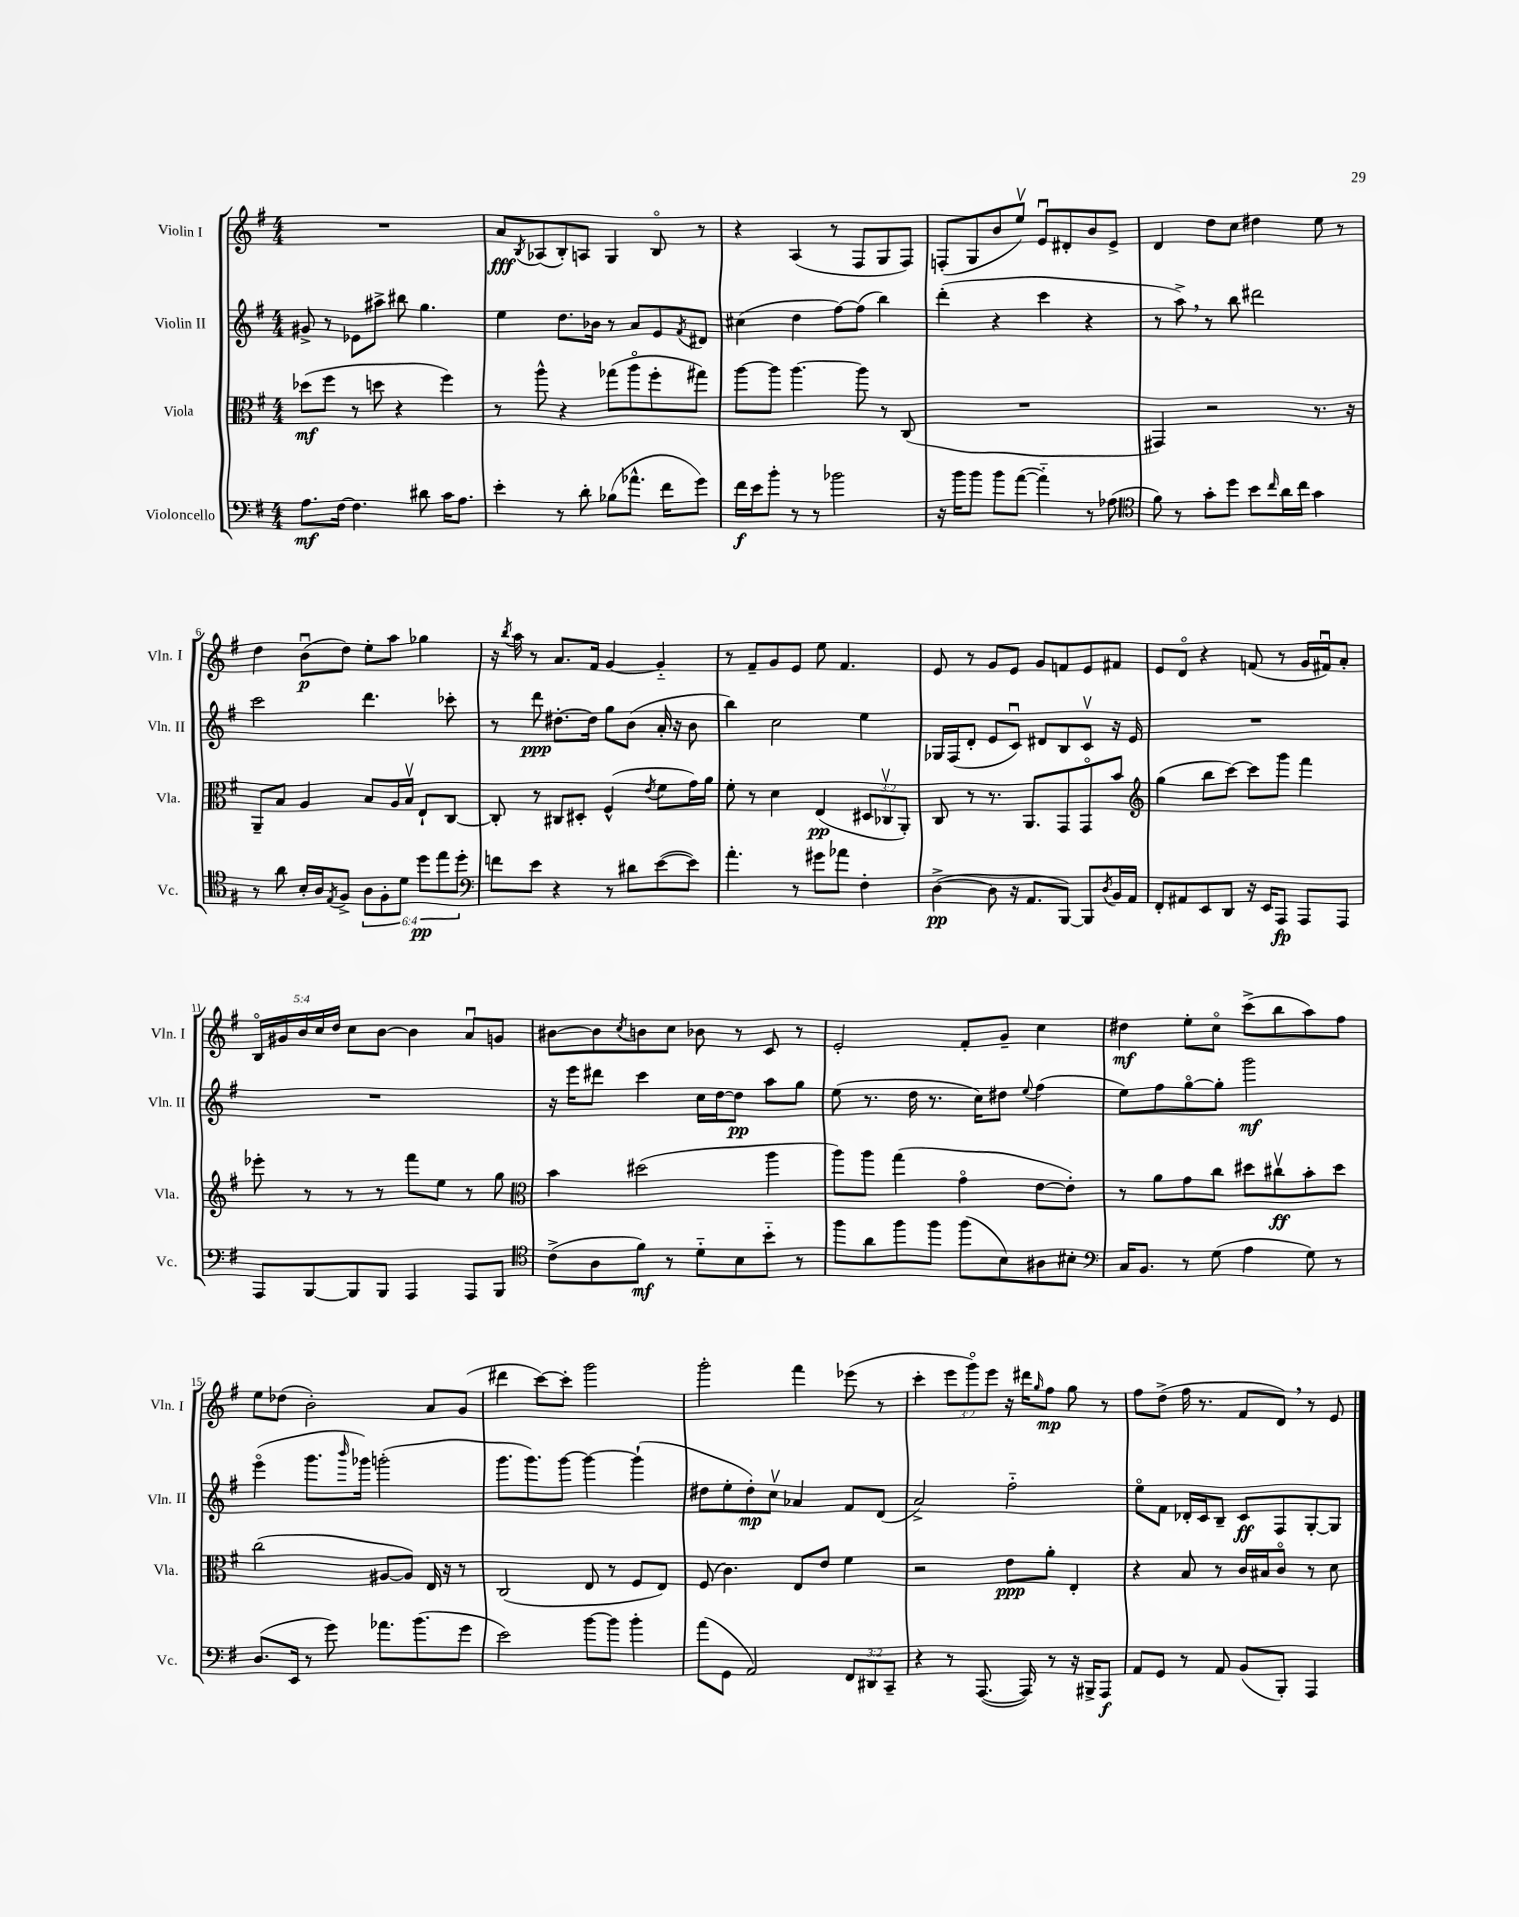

**kern	**kern	**kern	**kern
*staff4	*staff3	*staff2	*staff1
*clefF4	*clefC3	*clefG2	*clefG2
*k[f#]	*k[f#]	*k[f#]	*k[f#]
*M4/4	*M4/4	*M4/4	*M4/4
8.A\L	(8dd-\L	8g#^/	1r
.	8ff#\J	8r	.
[16F#\Jk	.	.	.
4.F#\]	8r	8e-\L	.
.	8dd\	8aa#^\J	.
.	4r	8bb#\	.
8d#\	.	4.gg\	.
16c\LK	4ff#\)	.	.
8.A\J	.	.	.
=	=	=	=
4e'\	8r	4ee\	8a/L
.	.	.	8qB/
.	8aa^^\	.	(8A-/
8r	4r	8.dd\L	8B'/)
8d'\	.	.	8A/J
.	.	16b-\Jk	.
(8B-\L	(8gg-\L	8r	4G/
8.a-^^\J	8aao\	8a/L	.
.	8ff#'\	8e/	8Bo/
16f#\LK	.	.	.
.	.	8qf#/	.
8g\J)	8gg#\J)	8d#/J	8r
=	=	=	=
16f#\LL	[8aa\L	(4cc#\	4r
16e\J	.	.	.
8b'\J	8aa\]J	.	.
8r	[4.aa\	4dd\	(4A/
8r	.	.	.
2b-\	.	[8ff#\L)	8r
.	8aa\]	(8ff#\]J	8F#/L
.	8r	4bb\)	8G/
.	(8C/	.	8F#/J)
=	=	=	=
16r	1r	(4ddd'\	(8F'/L
16b\LK	.	.	.
8b\J	.	.	8G/
8b\L	.	4r	8b/
([8a\J	.	.	8eev/J)
4a'~\])	.	4ccc\	8eu/L
.	.	.	8d#'/
8r	.	4r	8b/
(8A-\	.	.	8e^/J
=	=	=	=
*clefC4	*	*	*
8f#\)	4GG#/)	8r	4d/
8r	.	8aa^\)	.
8g'\L	2r	8r	8dd\L
8dd\J	.	8bb\	8cc\J
8b\L	.	2ddd#\	4dd#\
16qqcc/	.	.	.
16a\L	.	.	.
16cc\JJ	.	.	.
4g\	8.r	.	8ee\
.	.	.	8r
.	16r	.	.
=	=	=	=
8r	8AA~/L	2ccc\	4dd\
8a\	8B/J	.	.
16B'/LL	4A/	.	(8bu\L
16A/J	.	.	.
8qE/	.	.	.
8F#^/J	.	.	8dd\J)
12A\L	8B/L	4.ddd\	8ee'\L
12F#'\	.	.	.
.	16A/L	.	8aa\J
12d\J	.	.	.
.	16Bv/JJ	.	.
12dd\L	8E`/L	.	4gg-\
12ee\	.	.	.
.	[8C/J	8ccc-'\	.
12dd'\J	.	.	.
=	=	=	=
*clefF4	*	*	*
8f\L	8C'/]	8r	16r
.	.	.	8qbb/
.	.	.	16aa\
8e\J	8r	8ddd\	8r
4r	8C#/L	[8.dd#'\L	8.a/L
.	8D#'/J	.	.
.	.	16dd#\]Jk	16f#/Jk
8r	(4F#^^/	8gg\L	[4g/
8d#\L	.	(8b\J	.
.	8qe/	.	.
([8e\	8f#\L	16a'/	4g'~/]
.	.	16r	.
8e\]J)	16g\L)	8b\	.
.	16a\JJ	.	.
=	=	=	=
4.a'\	8f#'\	4bb\)	8r
.	8r	.	8f#~/L
.	4d\	2cc\	8g/
8r	.	.	8e/J
8g#\L	(4E/	.	8ee\
8a-\J	.	.	4.f#/
4F#'\	12D#/L	4ee\	.
.	12C-v/	.	.
.	12AA'/J)	.	.
=	=	=	=
([4D^\	8C/	16G-/LL	8e/
.	.	(16F#/J	.
.	8r	8d'/J	8r
8D\]	8.r	8e/L	8g/L
16r	.	8cu/J)	8e/J
8.AA/L	8.AA/L	.	.
.	.	8d#/L	8g/L
[8BBB/J)	8GG/	8B/	8f/
8BBB/]L	8GGo/	8cv/J	8e/
8qD/	.	.	.
16BB/L	8b/J	16r	8f#/J
16AA/JJ	.	16e/	.
=	=	=	=
*	*clefG2	*	*
8FF#'/L	(4gg\	1r	8e/L
8AA#/	.	.	8do/J
8EE/	8bb\L	.	4r
8DD/J	[8ccc\J)	.	.
16r	8ccc\]L	.	(8f/
16EE/LK	.	.	.
8AAA/J	8ggg\J	.	8r
8AAA/L	4fff#\	.	16g/LL
.	.	.	16f#u/J)
8AAA/J	.	.	8a'/J
=	=	=	=
8AAA/L	8eee-'\	1r	20Bo/LL
.	.	.	20g#/
.	.	.	20b/
[8BBB/	8r	.	.
.	.	.	20cc/
.	.	.	20dd/JJ
8BBB/]	8r	.	8cc\L
8BBB/J	8r	.	[8b\J
4AAA/	8fff#\L	.	4b\]
.	8ee\J	.	.
8AAA/L	8r	.	8au/L
8BBB/J	8gg\	.	8g/J
=	=	=	=
*clefC4	*clefC3	*	*
(8c^\L	4b\	16r	[8b#\L
.	.	16eee\LK	.
8A\	.	8ddd#\J	8b#\]
.	.	.	8qcc/
8f#\J)	(2dd#\	4ccc\	8b\
8r	.	.	8cc\J
8d'~\L	.	16cc\LL	8b-\
.	.	[16dd\J	.
8B\	.	8dd\]J	8r
8b'~\J	4aa\	8aa\L	8c/
8r	.	8gg\J	8r
=	=	=	=
8ff#\L	8aa\L)	(8ee\	2e'/
8a\	8aa\J	8.r	.
8ff#\	(4gg\	.	.
.	.	16dd\	.
8ff#\J	.	8.r	.
(8ff#\L	4go\	.	8f#'/L
.	.	16cc\LK)	.
8B\)	.	8dd#\J	8g~/J
.	.	8qqee/	.
8A#\	[8e\L	(4ff#\	4cc\
8B#'\J	8e'\]J)	.	.
=	=	=	=
*clefF4	*	*	*
16C/LK	8r	8ee\L)	4dd#\
8.BB/J	.	.	.
.	8a\L	8ff#\	.
8r	8g\	[8ggo\	8ee'\L
(8G\	8cc\J	8gg'\]J	8cco\J
4A\	8dd#\L	2ggg\	(8ccc^\L
.	8cc#v\	.	8bb\
8G\)	8b'\	.	8aa\)
8r	8dd#\J	.	8ff#\J
=	=	=	=
(8.D/L	(2cc\	(4eeeo\	8ee\L
.	.	.	(8dd-\J
16EE/Jk	.	.	.
8r	.	8.ggg\L	2b'\)
8g\)	.	.	.
.	.	16qqbbb/	.
.	.	16ggg-\Jk)	.
8.a-\L	[8A#/L	(2ggg'\	.
.	8A#/]J)	.	.
(8.b\	.	.	.
.	16E/	.	8a/L
.	16r	.	.
8g\J	8r	.	(8g/J
=	=	=	=
2e\)	(2C/	8.ggg\L	4ddd#\
.	.	8.ggg\)	.
.	.	.	[8ccc\L)
.	.	[8ggg\J	8ccc'\]J
[8b\L	8E/	4ggg\_	2ggg\
8b\]J	8r	.	.
4b'\	8F#/L	(4ggg`\]	.
.	8E/J)	.	.
=	=	=	=
(8a\L	(8F#/	8dd#\L	2ggg'\
8GG\J	4.c\)	8ee'\	.
2AA/)	.	8dd#'\)	.
.	.	8ccv\J	.
.	8E/L	4a-/	4fff#\
.	8e/J	.	.
12FF#/L	4f#\	8f#/L	(8eee-\
12DD#/	.	.	.
.	.	(8d/J	8r
12CC~/J	.	.	.
=	=	=	=
4r	2r	2a^/)	4ccc'\
8r	.	.	12eee\L
.	.	.	12gggo\)
([8.AAA/	.	.	.
.	.	.	12eee\J
.	8e\L	2ff#'~\	16r
16AAA/])	.	.	16ddd#\LK
.	.	.	16qqgg/
8r	8a'\J	.	8ff#\J
16r	4E'/	.	8gg\
16BBB#^/LK	.	.	.
8AAA/J	.	.	8r
=	=	=	=
8AA/L	4r	8eeo\L	8ff#\L
8GG/J	.	8f#\J	(8dd^\J
8r	8B/	16d-'/LL	16ff#\
.	.	16c/J	8.r
8AA/	8r	8B~/J	.
(8BB/L	16c/LL	8c/L	8f#/L
.	16B#/J	.	.
8BBB'/J)	8co/J	8F#/	8d/J)
4AAA/	8r	[8G'/	8r
.	8d\	8G/]J	8e/
==	==	==	==
*-	*-	*-	*-
